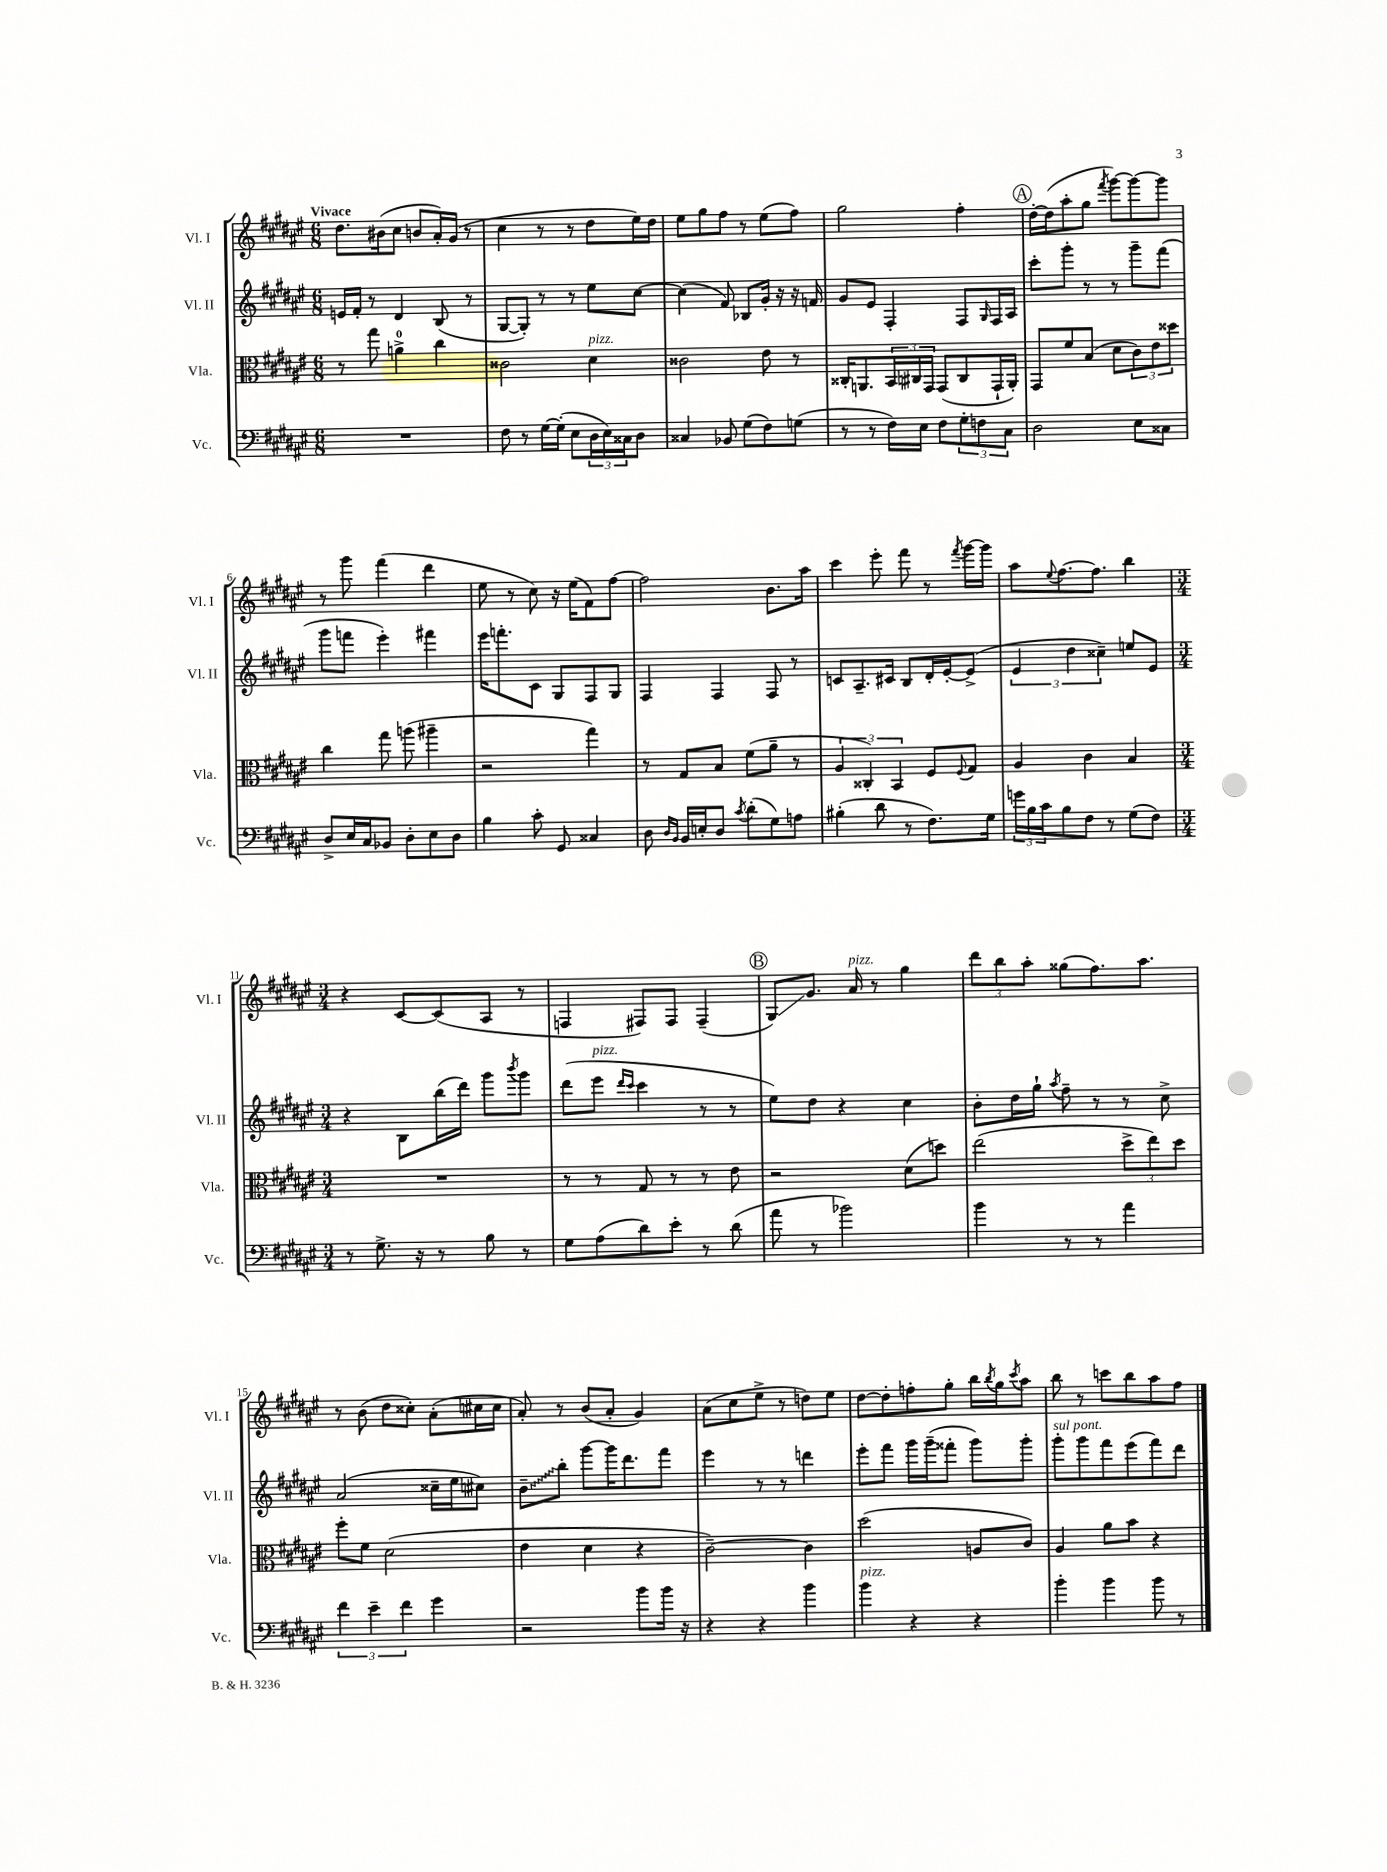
<<
\new StaffGroup <<
\new Staff = "s0" \with { instrumentName = "Vl. I" shortInstrumentName = "Vl. I" } {
    \clef treble \key fis \major \numericTimeSignature \time 6/8 \tempo "Vivace"
    dis''8. bis'16( cis''8 b'8 ais'16-.) gis'16( r8 |
    cis''4 r8 r8 dis''8 eis''16) dis''16 |
    eis''8 gis''8 fis''8 r8 eis''8( fis''8) |
    gis''2 fis''4-. |
    \mark \markup { \circle "A" } dis''16~-. dis''16( ais''8-. gis''8 \acciaccatura { fis'''8 } gis'''8~) gis'''8~ gis'''8 |
    r8 gis'''8 fis'''4( dis'''4 |
    eis''8 r8 cis''8) r16 eis''16( fis'8) fis''8~ |
    fis''2 b'8. ais''16 |
    cis'''4 eis'''8-. fis'''8 r8 \acciaccatura { fis'''8 } gis'''16~ gis'''16 |
    ais''8 \appoggiatura { eis''8 } fis''8.~ fis''8. b''4 |
    \numericTimeSignature \time 3/4 r4 cis'8~ cis'8( ais8 r8 |
    f4 fis8) fis8 fis4--( |
    \mark \markup { \circle "B" } gis8\glissando) gis'8. ais'16^\markup { \italic "pizz." } r8 gis''4 |
    \tuplet 3/2 { dis'''8 b''8 ais''8-. } gisis''8( fis''8.) ais''8. |
    r8 b'8( dis''8 cisis''8-.) ais'8-.( cis''16 cis''16 |
    ais'8-.) r8 b'8( ais'8-. gis'4) |
    ais'8( cis''8 eis''8-> r8 d''8) eis''8 |
    dis''8~ dis''8-. f''8-. gis''8-. b''16 \acciaccatura { b''8 } gis''16 \acciaccatura { cis'''8 } ais''8 |
    b''8 r8 c'''8 b''8 ais''8 fis''8 \bar "|." |
}
\new Staff = "s1" \with { instrumentName = "Vl. II" shortInstrumentName = "Vl. II" } {
    \clef treble \key fis \major \numericTimeSignature \time 6/8
    e'16 fis'16-. r8 dis'4 b8( r8 |
    gis8~ gis8-.) r8 r8 eis''8 cis''8~ |
    cis''4( fis'8) bes8 gis'16-. r16 r16 f'16 |
    gis'8 eis'8 fis4-. fis8 \grace { gis16 } fis16 ais16 |
    \mark \markup { \circle "A" } cis'''8-. gis'''8-. r8 r8 gis'''8-- fis'''8( |
    gis'''8 f'''8 eis'''4-.) fis'''4 |
    eis'''16 f'''8.-. cis'8 gis8 fis8 gis8 |
    fis4 fis4 fis8 r8 |
    c'8 ais8.-- cis'16 b8 dis'16-. eis'16~-. eis'8->( |
    \tuplet 3/2 { eis'4 dis''4 cisis''4--) } e''8 eis'8 |
    \numericTimeSignature \time 3/4 r4 b8 b''16( dis'''16) gis'''8 \acciaccatura { b'''8 } gis'''8 |
    dis'''8( eis'''8^\markup { \italic "pizz." } \grace { dis'''16 cis'''16 } cis'''4 r8 r8 |
    \mark \markup { \circle "B" } eis''8) dis''8 r4 cis''4 |
    b'8-. dis''16 gis''16-! \acciaccatura { ais''8 } fis''8-- r8 r8 cis''8-> |
    ais'2( cisis''16-- eis''16 cis''8) |
    \once \override Glissando.style = #'zigzag b'8--\glissando b''8-. gis'''8~ gis'''16 dis'''8. fis'''8 |
    eis'''4 r8 r8 d'''4 |
    eis'''8-. fis'''8 gis'''16 gis'''16--( fisis'''8-. gis'''8) gis'''8-. |
    gis'''8-.^\markup { \italic "sul pont." } gis'''8 fis'''8 eis'''8( fis'''8) dis'''8 \bar "|." |
}
\new Staff = "s2" \with { instrumentName = "Vla." shortInstrumentName = "Vla." } {
    \clef alto \key fis \major \numericTimeSignature \time 6/8
    r8 gis''8 a'4-0-> cis''4 |
    cisis'2 dis'4^\markup { \italic "pizz." } |
    cisis'2 eis'8 r8 |
    cisis16-. a,8. \tuplet 3/2 { b,16 cis16 gis,16 } gis,8( cis8 gis,16-! a,16-.) |
    \mark \markup { \circle "A" } gis,8 fis'8 b8( dis'8 \tuplet 3/2 { cis'8) eis'8 disis''8 } |
    cis''4 gis''8 a''8( ais''4-- |
    r2 gis''4) |
    r8 gis8 b8 fis'8( ais'8-- r8 |
    \tuplet 3/2 { ais4 cisis4-.) b,4 } fis8 \appoggiatura { fis8 } gis8 |
    ais4 cis'4 b4 |
    \numericTimeSignature \time 3/4 R2. |
    r8 r8 gis8 r8 r8 eis'8 |
    \mark \markup { \circle "B" } r2 dis'8( d''8) |
    eis''2( \tuplet 3/2 { dis''8-> eis''8) dis''8 } |
    fis''8-. fis'8 dis'2( |
    eis'4 dis'4 r4 |
    cis'2~--) cis'4 |
    dis''2( a8 cis'8) |
    ais4 ais'8 b'8 r4 \bar "|." |
}
\new Staff = "s3" \with { instrumentName = "Vc." shortInstrumentName = "Vc." } {
    \clef bass \key fis \major \numericTimeSignature \time 6/8
    R2. |
    fis8 r8 gis16~ gis16-.( eis8 \tuplet 3/2 { dis16 eis16) cisis16 } dis8 |
    cisis4 bes,8 gis8( fis8) g8( |
    r8 r8 fis16) eis16 fis8 \tuplet 3/2 { gis8-. f8 cis8 } |
    \mark \markup { \circle "A" } dis2 eis8 cisis8 |
    dis8-> eis16 cis16 bes,8 dis8-. eis8 dis8 |
    b4 cis'8-. gis,8 cisis4 |
    dis8 \grace { dis16 b,16 } b,16 e16-. dis8 \acciaccatura { cis'8 } dis'8-.( gis8) a8 |
    bis4-.( dis'8 r8 fis8.) gis16 |
    \tuplet 3/2 { g'16 b16 cis'16 } b8 fis8 r8 gis8( fis8) |
    \numericTimeSignature \time 3/4 r8 gis8.-> r16 r8 b8 r8 |
    gis8 ais8( dis'8) eis'8-. r8 dis'8( |
    \mark \markup { \circle "B" } ais'8 r8 bes'2) |
    b'4 r8 r8 ais'4 |
    \tuplet 3/2 { fis'4 eis'4-- fis'4 } gis'4 |
    r2 b'8 b'16 r16 |
    r4 r4 b'4 |
    b'4^\markup { \italic "pizz." } r4 r4 |
    b'4-. b'4 b'8 r8 \bar "|." |
}
>>
>>
